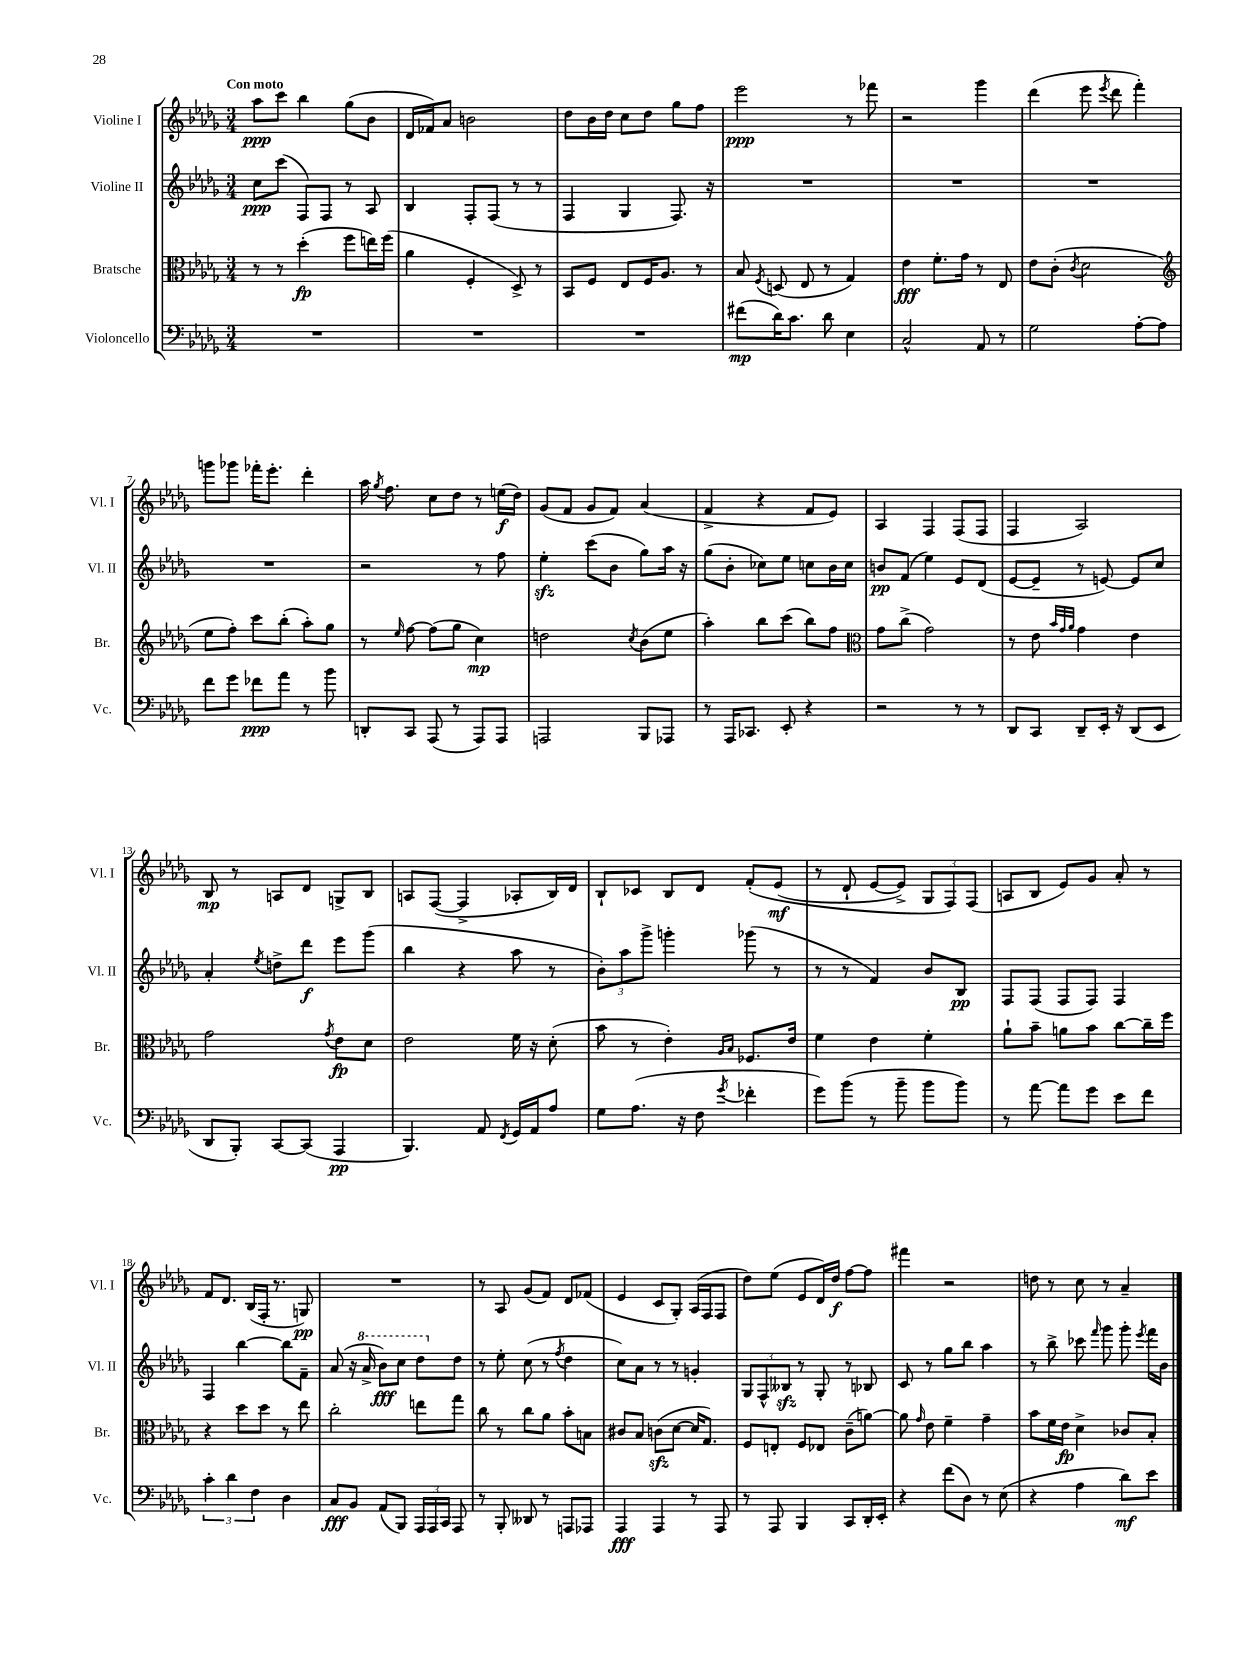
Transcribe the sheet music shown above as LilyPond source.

<<
\new StaffGroup <<
\new Staff = "s0" \with { instrumentName = "Violine I" shortInstrumentName = "Vl. I" } {
    \clef treble \key des \major \numericTimeSignature \time 3/4 \tempo "Con moto"
    \autoBeamOff aes''8[\ppp c'''8] bes''4 ges''8[( bes'8] |
    des'16[ fes'16) aes'8] b'2 |
    des''8[ bes'16 des''16] c''8[ des''8] ges''8[ f''8] |
    ees'''2\ppp r8 fes'''8 |
    r2 ges'''4 |
    des'''4( ees'''8 \acciaccatura { ees'''8 } des'''8 f'''4-.) |
    g'''8[ ges'''8] fes'''16[-. ees'''8.]-. des'''4-. |
    aes''16 \acciaccatura { ges''8 } f''8. c''8[ des''8] r8 e''16[\f( des''16]) |
    ges'8[( f'8] ges'8[ f'8]) aes'4( |
    f'4-> r4 f'8[ ees'8]) |
    aes4 f4 f8[( f8] |
    f4 aes2) |
    bes8\mp r8 a8[ des'8] g8[-> bes8] |
    a8[ f8]~( f4-> aes8[-. bes16) des'16] |
    bes8[-! ces'8] bes8[ des'8] f'8[-.\( ees'8]\mf( |
    r8 des'8-! ees'8[~ ees'8]->) \tuplet 3/2 { ges8[ f8\) f8]( } |
    a8[ bes8] ees'8[) ges'8] aes'8-. r8 |
    f'8[ des'8.] bes16[( f16]-. r8. g8\pp) |
    R2. |
    r8 aes8 ges'8[( f'8]) des'8[ fes'8]( |
    ees'4 c'8[ ges8]-.) aes16[( f16 f8] |
    des''8[) ees''8]( ees'8[ des'16) des''16]\f f''8[~ f''8] |
    fis'''4 r2 |
    d''8 r8 c''8 r8 aes'4-- \bar "|." |
}
\new Staff = "s1" \with { instrumentName = "Violine II" shortInstrumentName = "Vl. II" } {
    \clef treble \key des \major \numericTimeSignature \time 3/4
    \autoBeamOff c''8[\ppp c'''8]( f8[) f8] r8 aes8 |
    bes4 f8[-. f8]( r8 r8 |
    f4 ges4 f8.) r16 |
    R2. |
    R2. |
    R2. |
    R2. |
    r2 r8 f''8 |
    ees''4-.\sfz c'''8[( bes'8] ges''8[) aes''16] r16 |
    ges''8[( bes'8]-. ces''8[) ees''8] c''8[ bes'16 c''16] |
    b'8[\pp f'8]( ees''4) ees'8[ des'8]( |
    ees'8[~ ees'8]-- r8 e'8~) e'8[ c''8] |
    aes'4-. \acciaccatura { ees''8 } d''8[-> des'''8]\f ees'''8[ ges'''8]( |
    bes''4 r4 aes''8 r8 |
    \tuplet 3/2 { bes'8[-.) aes''8 ges'''8]-> } g'''4-. ges'''8( r8 |
    r8 r8 f'4) bes'8[ bes8]\pp |
    f8[ f8]( f8[ f8]) f4 |
    f4 bes''4~ bes''8[ f'8]-- |
    aes'8( r16 \ottava #1 aes''16-> bes''8[\fff) c'''8] des'''8[ \ottava #0 des''8] |
    r8 ees''8-. c''8( r8 \acciaccatura { f''8 } des''4 |
    c''8[) aes'8] r8 r8 g'4-. |
    \tuplet 3/2 { ges8[ f8-^ beses8]\sfz } r8 ges8-. r8 bes8 |
    c'8 r8 ges''8[ bes''8] aes''4 |
    r8 bes''8-> ces'''8 \grace { f'''16 } ges'''8 ges'''8-. \acciaccatura { ees'''8 } f'''16[ bes'16] \bar "|." |
}
\new Staff = "s2" \with { instrumentName = "Bratsche" shortInstrumentName = "Br." } {
    \clef alto \key des \major \numericTimeSignature \time 3/4
    \autoBeamOff r8 r8 des''4-.\fp( f''8[ e''16) f''16]( |
    aes'4 f4-. des8->) r8 |
    bes,8[ f8] ees8[ f16 aes8.] r8 |
    bes8 \acciaccatura { f8 } d8( ees8 r8 ges4) |
    ees'4\fff f'8.[-. ges'16] r8 ees8 |
    ees'8[ c'8]-.( \acciaccatura { c'8 } des'2 |
    \clef treble ees''8[ f''8]-.) c'''8[ bes''8]-.( aes''8[-.) ges''8] |
    r8 \grace { ees''16 } f''8~ f''8[( ges''8] c''4\mp) |
    d''2 \acciaccatura { c''8 } bes'8[( ees''8] |
    aes''4-.) bes''8[ c'''8]( bes''8[) f''8] |
    \clef alto ges'8[ c''8]->( ges'2) |
    r8 ees'8 \grace { bes'32[ ges'32 aes'32] } ges'4 ees'4 |
    ges'2 \acciaccatura { ges'8 } ees'8[\fp des'8] |
    ees'2 f'16 r16 des'8-.( |
    bes'8 r8 ees'4-.) \grace { aes16[ bes16] } fes8.[ ees'16] |
    f'4 ees'4 f'4-. |
    aes'8[-! bes'8]-- a'8[ bes'8] c''8[~ c''16-- f''16] |
    r4 des''8[ des''8] r8 ees''8 |
    c''2-. e''8[ ges''8] |
    c''8 r8 c''8[ aes'8] bes'8[-. b8] |
    cis'8[ bes8] c'8[\sfz( des'8]~ des'16[ ges8.]) |
    f8[ e8]-. f8[ ees8] c'8[--( a'8]~) |
    a'8 \grace { ges'16 } ees'8 f'4-- ges'4-- |
    bes'8[ f'16 ees'16]\fp des'4-> ces'8[ bes8]-. \bar "|." |
}
\new Staff = "s3" \with { instrumentName = "Violoncello" shortInstrumentName = "Vc." } {
    \clef bass \key des \major \numericTimeSignature \time 3/4
    \autoBeamOff R2. |
    R2. |
    R2. |
    fis'8[\mp( des'16) c'8.] des'8 ees4 |
    c2-^ aes,8 r8 |
    ges2 aes8[~-. aes8] |
    f'8[ ges'8] fes'8[\ppp aes'8] r8 bes'8 |
    d,8[-. c,8] aes,,8( r8 aes,,8[) aes,,8] |
    a,,2 bes,,8[ aes,,8] |
    r8 aes,,16[ ces,8.] ees,8-. r4 |
    r2 r8 r8 |
    des,8[ c,8] des,8[-- ees,16]-. r16 des,8[( ees,8] |
    des,8[ bes,,8]-.) c,8[~ c,8]( aes,,4\pp |
    bes,,4.) aes,8 \acciaccatura { f,8 } ges,16[ aes,16 aes8] |
    ges8[ aes8.]( r16 f8 \acciaccatura { ges'8 } fes'4-. |
    ges'8[) bes'8]( r8 bes'8-- bes'8[ bes'8]) |
    r8 aes'8~ aes'8[ ges'8] ees'8[ f'8] |
    \tuplet 3/2 { c'4-. des'4 f4 } des4 |
    c8[\fff bes,8] aes,8[( bes,,8]) \tuplet 3/2 { aes,,16[ aes,,16 c,16] } aes,,8 |
    r8 bes,,8-. deses,8 r8 a,,8[ aes,,8] |
    aes,,4\fff aes,,4 r8 aes,,8 |
    r8 aes,,8 bes,,4 c,8[ des,16-. ees,16]-. |
    r4 f'8[( des8]) r8 ees8( |
    r4 aes4 des'8[\mf) ees'8] \bar "|." |
}
>>
>>
